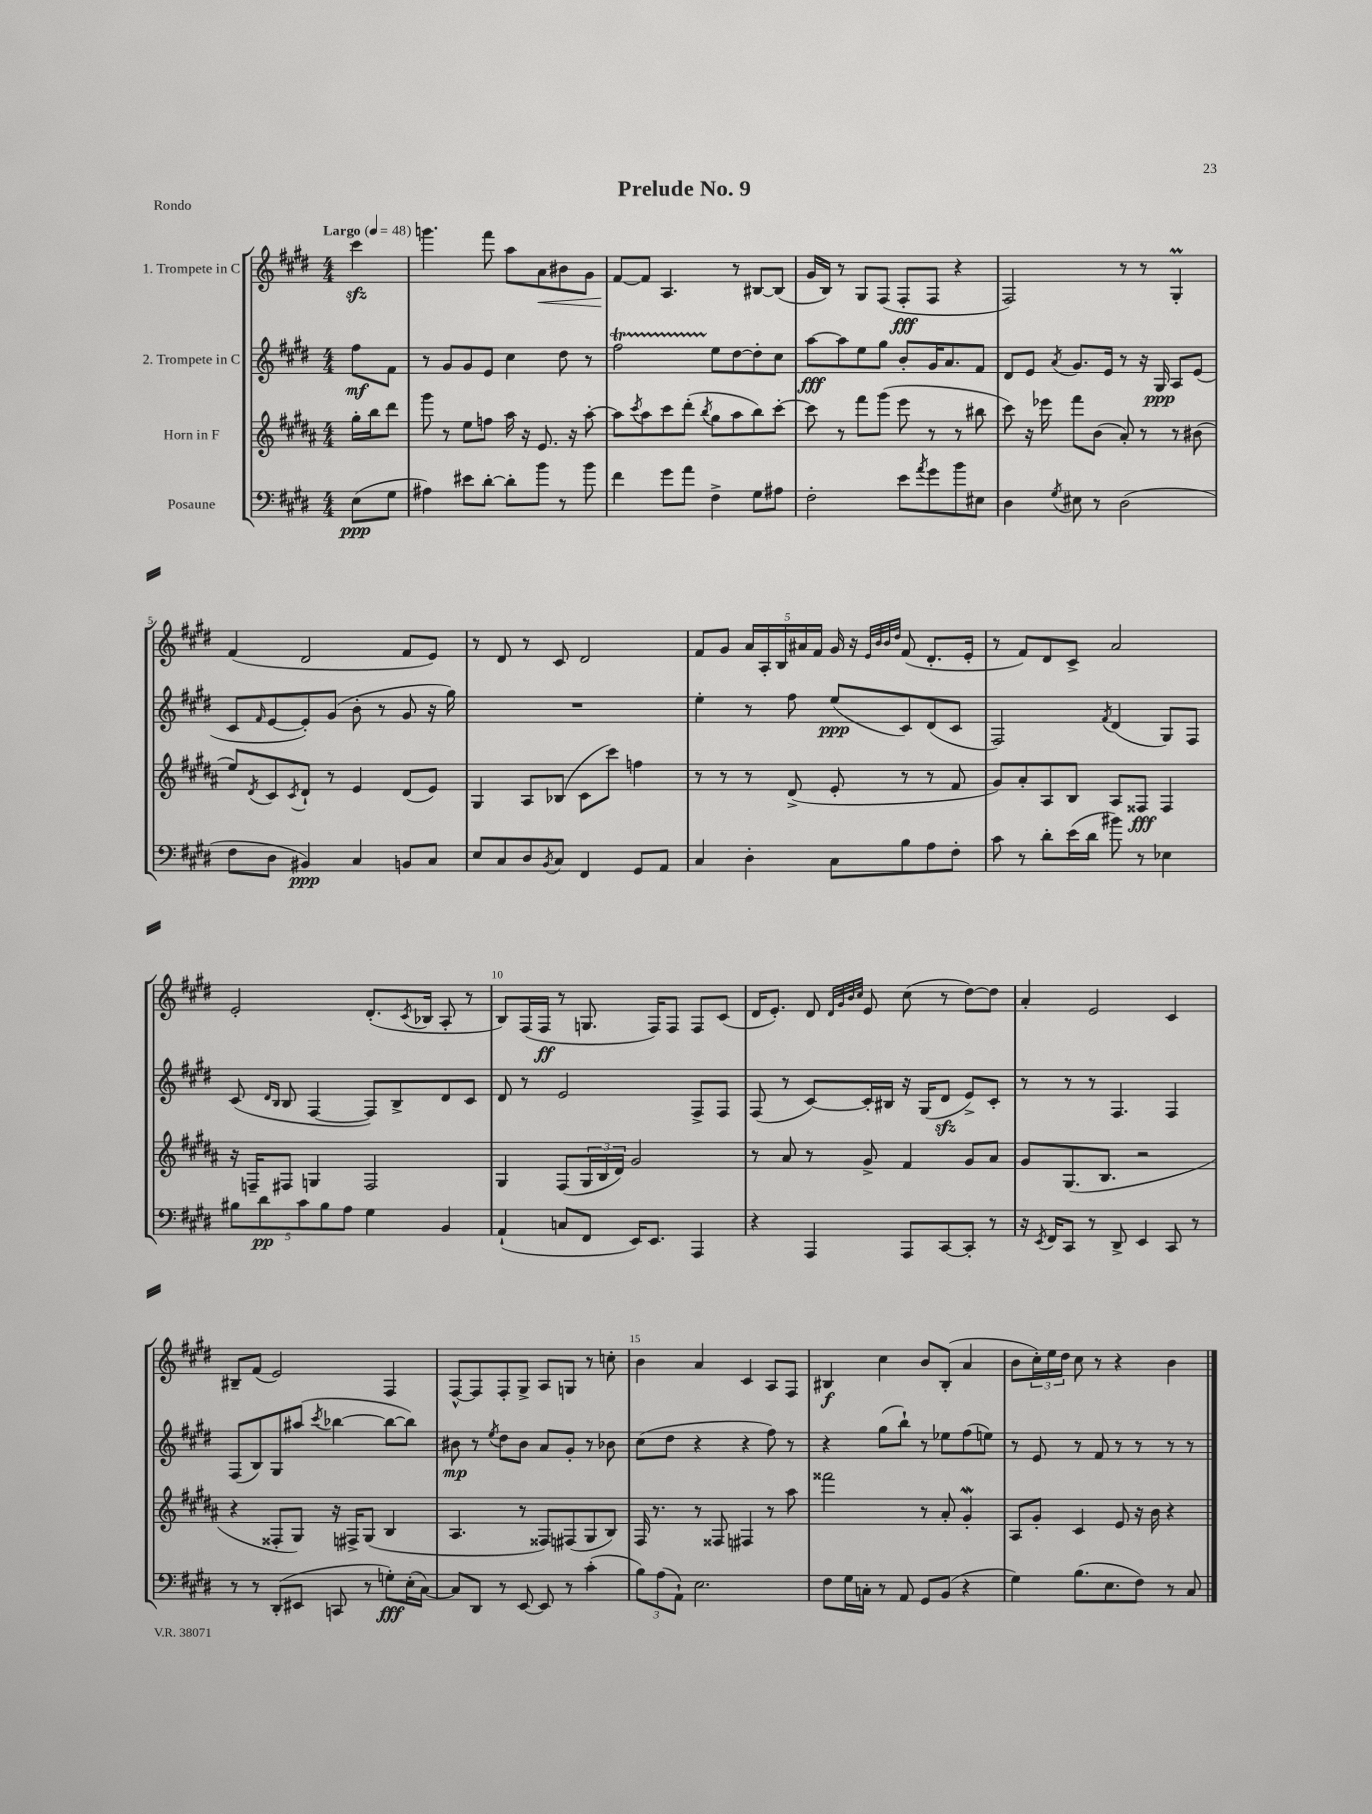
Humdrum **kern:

**kern	**dynam	**kern	**dynam	**kern	**dynam	**kern	**dynam
*part4	*part4	*part3	*part3	*part2	*part2	*part1	*part1
*staff4	*staff4	*staff3	*staff3	*staff2	*staff2	*staff1	*staff1
*I"Posaune	*	*I"Horn in F	*	*I"2. Trompete in C	*	*I"1. Trompete in C	*
*clefF4	*	*clefG2	*	*clefG2	*	*clefG2	*
*k[f#c#g#d#]	*	*k[f#c#g#d#a#]	*	*k[f#c#g#d#]	*	*k[f#c#g#d#]	*
*M4/4	*	*M4/4	*	*M4/4	*	*M4/4	*
*MM48	*	*MM48	*	*MM48	*	*MM48	*
=	=	=	=	=	=	=	=
!	!	!	!	!	!	!LO:TX:a:B:t=Largo	!
(8E\L	ppp	16gg#'\LL	.	8ff#\L	mf	4ccc#zz\	.
.	.	16bb\J	.	.	.	.	.
8G#\J	.	8ddd#\J	.	8f#\J	.	.	.
=1	=1	=1	=1	=1	=1	=1	=1
4A#X\)	.	8ggg#\	.	8r	.	4.gggn\	.
.	.	8r	.	8g#/L	.	.	.
8e#X\L	.	8ee\L	.	8g#/	.	.	.
[8d#'\J	.	8ffn\J	.	8e/J	.	8fff#\	.
8d#'\L]	.	16aa#\	.	4cc#\	.	8aa\L	.
.	.	16r	.	.	.	.	.
!	!	!	!	!	!	!	!LO:HP:b
8b\J	.	8.e/	.	.	.	8a\	<
8r	.	.	.	8dd#\	.	8b#X\	.
.	.	16r	.	.	.	.	.
8b\	.	[8aa#'\	.	8r	.	8g#\J	.
=2	=2	=2	=2	=2	=2	=2	=2
4f#\	.	8aa#\L]	.	2ff#T\	.	[8f#/L	.
.	.	8qccc#/	.	.	.	.	.
.	.	8aa#\	.	.	.	8f#/J]	[
8g#\L	.	8ccc#\	.	.	.	4.A/	.
8a\J	.	(8ddd#'\J	.	.	.	.	.
.	.	8qbb/	.	.	.	.	.
4F#^\	.	8gg#\L	.	8ee\L	.	.	.
.	.	8aa#\	.	[8dd#\	.	8r	.
8G#\L	.	8bb\)	.	8dd#'\]	.	[8B#X/L	.
8A#X\J	.	[8ccc#'\J	.	8cc#\J	.	(8B#/J]	.
=3	=3	=3	=3	=3	=3	=3	=3
2F#'\	.	8ccc#\]	.	[8aa\L	fff	16g#/LL	.
.	.	.	.	.	.	16B/JJ)	.
.	.	8r	.	8aa\]	.	8r	.
.	.	8fff#\L	.	8ee\	.	8G#/L	.
.	.	(8ggg#\J	.	8gg#\J	.	(8F#/J	.
8e\L	.	8eee\	.	8b'/L	.	8F#'/L	fff
8qa/	.	.	.	.	.	.	.
8g#\	.	8r	.	16g#/K	.	8F#/J	.
.	.	.	.	8.a/	.	.	.
8b\	.	8r	.	.	.	4r	.
8E#X\J	.	8bb#X\	.	8f#/J	.	.	.
=4	=4	=4	=4	=4	=4	=4	=4
4D#\	.	8ccc#\)	.	8d#/L	.	2F#/)	.
.	.	16r	.	8e/J	.	.	.
.	.	16eee-X\	.	.	.	.	.
8qG#/	.	.	.	8qa/	.	.	.
8E#X\	.	8fff#\L	.	8.g#/L	.	.	.
8r	.	(8b\J	.	.	.	.	.
.	.	.	.	16e/Jk	.	.	.
(2D#\	.	8a#'/)	.	8r	.	8r	.
.	.	8r	.	16r	.	8r	.
.	.	.	.	16G#/	ppp	.	.
.	.	8r	.	8A/L	.	4G#m'/	.
.	.	(8b#X\	.	(8e/J	.	.	.
!!LO:LB:g=z
=5	=5	=5	=5	=5	=5	=5	=5
8F#\L	.	8ee/L)	.	8c#/L	.	(4f#/	.
.	.	8qd#/	.	16qqf#/	.	.	.
8D#\J	.	8c#/	.	[8e/	.	.	.
.	.	8qc#/	.	.	.	.	.
4BB#X/)	ppp	8d#`/J	.	8e'/])	.	2d#/	.
.	.	8r	.	(8g#/J	.	.	.
4C#/	.	4e/	.	8b'\	.	.	.
.	.	.	.	8r	.	.	.
8BBn/L	.	(8d#/L	.	8g#/	.	8f#/L	.
8C#/J	.	8e/J)	.	16r	.	8e/J)	.
.	.	.	.	16gg#\)	.	.	.
=6	=6	=6	=6	=6	=6	=6	=6
8E/L	.	4G#/	.	1r	.	8r	.
8C#/	.	.	.	.	.	8d#/	.
8D#/	.	8A#/L	.	.	.	8r	.
8qBB/	.	.	.	.	.	.	.
8C#/J	.	(8B-X/J	.	.	.	8c#/	.
4FF#/	.	8c#\L	.	.	.	2d#/	.
.	.	8ccc#\J)	.	.	.	.	.
8GG#/L	.	4ffn\	.	.	.	.	.
8AA/J	.	.	.	.	.	.	.
=7	=7	=7	=7	=7	=7	=7	=7
4C#/	.	8r	.	4ee'\	.	8f#/L	.
.	.	8r	.	.	.	8g#/J	.
4D#'\	.	8r	.	8r	.	20a/LL	.
.	.	.	.	.	.	20A'/	.
.	.	.	.	.	.	20B/	.
.	.	(8d#^/	.	8ff#\	.	.	.
.	.	.	.	.	.	20a#X/	.
.	.	.	.	.	.	20f#/JJ	.
8C#\L	.	8e'/	.	(8ee/L	ppp	16g#/	.
.	.	.	.	.	.	16r	.
.	.	.	.	.	.	32qqe/LLL	.
.	.	.	.	.	.	32qqb/	.
.	.	.	.	.	.	32qqb/	.
.	.	.	.	.	.	32qqdd#/JJJ	.
8B\	.	8r	.	8c#/)	.	(8f#/	.
8A\	.	8r	.	(8d#/	.	8.d#'/L	.
8F#'\J	.	8f#/	.	8c#/J	.	.	.
.	.	.	.	.	.	16e'/Jk	.
=8	=8	=8	=8	=8	=8	=8	=8
8c#\	.	8g#/L)	.	2F#/)	.	8r	.
8r	.	8a#'/	.	.	.	8f#/L)	.
8d#'\L	.	8A#/	.	.	.	8d#/	.
(16e\L	.	8B/J	.	.	.	8c#^/J	.
16d#\JJ	.	.	.	.	.	.	.
.	.	.	.	8qf#/	.	.	.
8b#X\)	.	8A#/L	.	(4d#/	.	2a/	.
8r	.	8F##X/J	fff	.	.	.	.
4E-X\	.	4F##/	.	8G#/L)	.	.	.
.	.	.	.	8F#/J	.	.	.
!!LO:LB:g=z
=9	=9	=9	=9	=9	=9	=9	=9
10B#X\L	.	16r	.	(8c#/	.	2e'/	.
.	.	16Fn~/KL	.	.	.	.	.
10d#\	pp	.	.	.	.	.	.
.	.	.	.	16qqd#/LL	.	.	.
.	.	.	.	16qqB/JJ	.	.	.
.	.	8F#X/J	.	8B/	.	.	.
10c#\	.	.	.	.	.	.	.
.	.	4Gn/	.	[4F#/	.	.	.
10B#\	.	.	.	.	.	.	.
10A\J	.	.	.	.	.	.	.
4G#\	.	2F#/	.	8F#/L])	.	(8.d#'/L	.
.	.	.	.	8B^/	.	.	.
.	.	.	.	.	.	8qc#/	.
.	.	.	.	.	.	16B-X/Jk	.
4BB/	.	.	.	8d#/	.	8A'/	.
.	.	.	.	8c#/J	.	8r	.
=10	=10	=10	=10	=10	=10	=10	=10
(4AA`/	.	4G#/	.	8d#/	.	8B/L)	.
.	.	.	.	8r	.	(16F#/L	.
.	.	.	.	.	.	16F#/JJ	ff
8Cn/L	.	(8F#/L	.	2e/	.	8r	.
8FF#/J	.	24G#/L	.	.	.	8.Gn/	.
.	.	24B/	.	.	.	.	.
.	.	24d#/JJ)	.	.	.	.	.
16EE/KL)	.	2g#/	.	.	.	.	.
8.EE/J	.	.	.	.	.	16F#/KL)	.
.	.	.	.	.	.	8F#/J	.
4AAA/	.	.	.	8F#^/L	.	8F#/L	.
.	.	.	.	8F#/J	.	(8c#/J	.
=11	=11	=11	=11	=11	=11	=11	=11
4r	.	8r	.	(8F#/	.	16d#/KL	.
.	.	.	.	.	.	8.e'/J)	.
.	.	8a#/	.	8r	.	.	.
4AAA/	.	8r	.	[8c#/L)	.	8d#/	.
.	.	.	.	.	.	32qqd#/LLL	.
.	.	.	.	.	.	32qqg#/	.
.	.	.	.	.	.	32qqb/	.
.	.	.	.	.	.	32qqcc#/JJJ	.
.	.	8g#^/	.	16c#'/L]	.	8e/	.
.	.	.	.	16B#X/JJ	.	.	.
8AAA/L	.	4f#/	.	16r	.	(8cc#\	.
.	.	.	.	(16G#/KL	.	.	.
[8CC#/	.	.	.	8d#zz/J	.	8r	.
8CC#'/J]	.	8g#/L	.	8e^/L)	.	[8dd#\L)	.
8r	.	8a#/J	.	8c#'/J	.	8dd#\J]	.
=12	=12	=12	=12	=12	=12	=12	=12
16r	.	8g#/L	.	8r	.	4a'/	.
8qEE/	.	.	.	.	.	.	.
16FF#/KL	.	.	.	.	.	.	.
8CC#/J	.	(8.G#/	.	8r	.	.	.
8r	.	.	.	8r	.	2e/	.
.	.	8.B/J	.	.	.	.	.
8DD#^/	.	.	.	4.F#/	.	.	.
4EE/	.	2r	.	.	.	.	.
8CC#/	.	.	.	4F#/	.	4c#/	.
8r	.	.	.	.	.	.	.
!!LO:LB:g=z
=13	=13	=13	=13	=13	=13	=13	=13
8r	.	4r	.	(8F#/L	.	8B#X~/L	.
8r	.	.	.	8B/)	.	(8f#/J	.
(8DD#'/L	.	8F##X'/L	.	8G#/	.	2e/)	.
8EE#X/J	.	8G#/J)	.	(8aa#X/J	.	.	.
.	.	.	.	8qccc#/	.	.	.
8CCn/	.	16r	.	[4bb-X\	.	.	.
.	.	16F#X^/KL	.	.	.	.	.
8r	.	(8G#/J	.	.	.	.	.
8Gn'\L)	fff	4B/	.	8bb-\L_	.	4F#/	.
(16E'\L	.	.	.	8bb-\J])	.	.	.
[16C#\JJ)	.	.	.	.	.	.	.
=14	=14	=14	=14	=14	=14	=14	=14
8C#/L]	.	4.A#/	.	8b#X\	mp	[8F#^^/L	.
8DD#/J	.	.	.	8r	.	8F#/]	.
.	.	.	.	8qee/	.	.	.
8r	.	.	.	8dd#\L	.	8F#'/	.
[8EE/	.	8r	.	8b#\J	.	8G#^/J	.
8EE/]	.	8F##X/L)	.	8a/L	.	8A/L	.
8r	.	(8F#X/	.	8g#'/J	.	8Gn/J	.
(4c#'\	.	8G#/	.	8r	.	8r	.
.	.	8B/J)	.	8b-X\	.	8ccn'\	.
=15	=15	=15	=15	=15	=15	=15	=15
12B\L)	.	16F#/	.	(8cc#\L	.	4b\	.
.	.	8.r	.	.	.	.	.
(12A\	.	.	.	.	.	.	.
.	.	.	.	8dd#\J	.	.	.
12AA`\J)	.	.	.	.	.	.	.
2.E\	.	8r	.	4r	.	4a/	.
.	.	8F##X/	.	.	.	.	.
.	.	4F#X/	.	4r	.	4c#/	.
.	.	8r	.	8ff#\)	.	8A/L	.
.	.	8aa#\	.	8r	.	8F#/J	.
=16	=16	=16	=16	=16	=16	=16	=16
8F#\L	.	2fff##X\	.	4r	.	4B#X/	f
16G#\L	.	.	.	.	.	.	.
16Cn'\JJ	.	.	.	.	.	.	.
8r	.	.	.	(8gg#\L	.	4cc#\	.
8AA/	.	.	.	8bb`\J)	.	.	.
8GG#/L	.	8r	.	8r	.	8b/L	.
(8BB/J	.	8a#'/	.	8ee-X\L	.	(8B#'/J	.
4r	.	4g#W'/	.	(8ff#\	.	4a/	.
.	.	.	.	8een\J)	.	.	.
=17	=17	=17	=17	=17	=17	=17	=17
4G#\)	.	8A#/L	.	8r	.	8b\L	.
.	.	8g#'/J	.	8e/	.	24cc#'\L)	.
.	.	.	.	.	.	24ee\	.
.	.	.	.	.	.	24dd#\JJ	.
(8.B\L	.	4c#/	.	8r	.	8cc#\	.
.	.	.	.	8f#/	.	8r	.
8.E\	.	.	.	.	.	.	.
.	.	8e/	.	8r	.	4r	.
8F#\J)	.	16r	.	8r	.	.	.
.	.	16b\	.	.	.	.	.
8r	.	4r	.	8r	.	4b\	.
8C#/	.	.	.	8r	.	.	.
==	==	==	==	==	==	==	==
*-	*-	*-	*-	*-	*-	*-	*-
